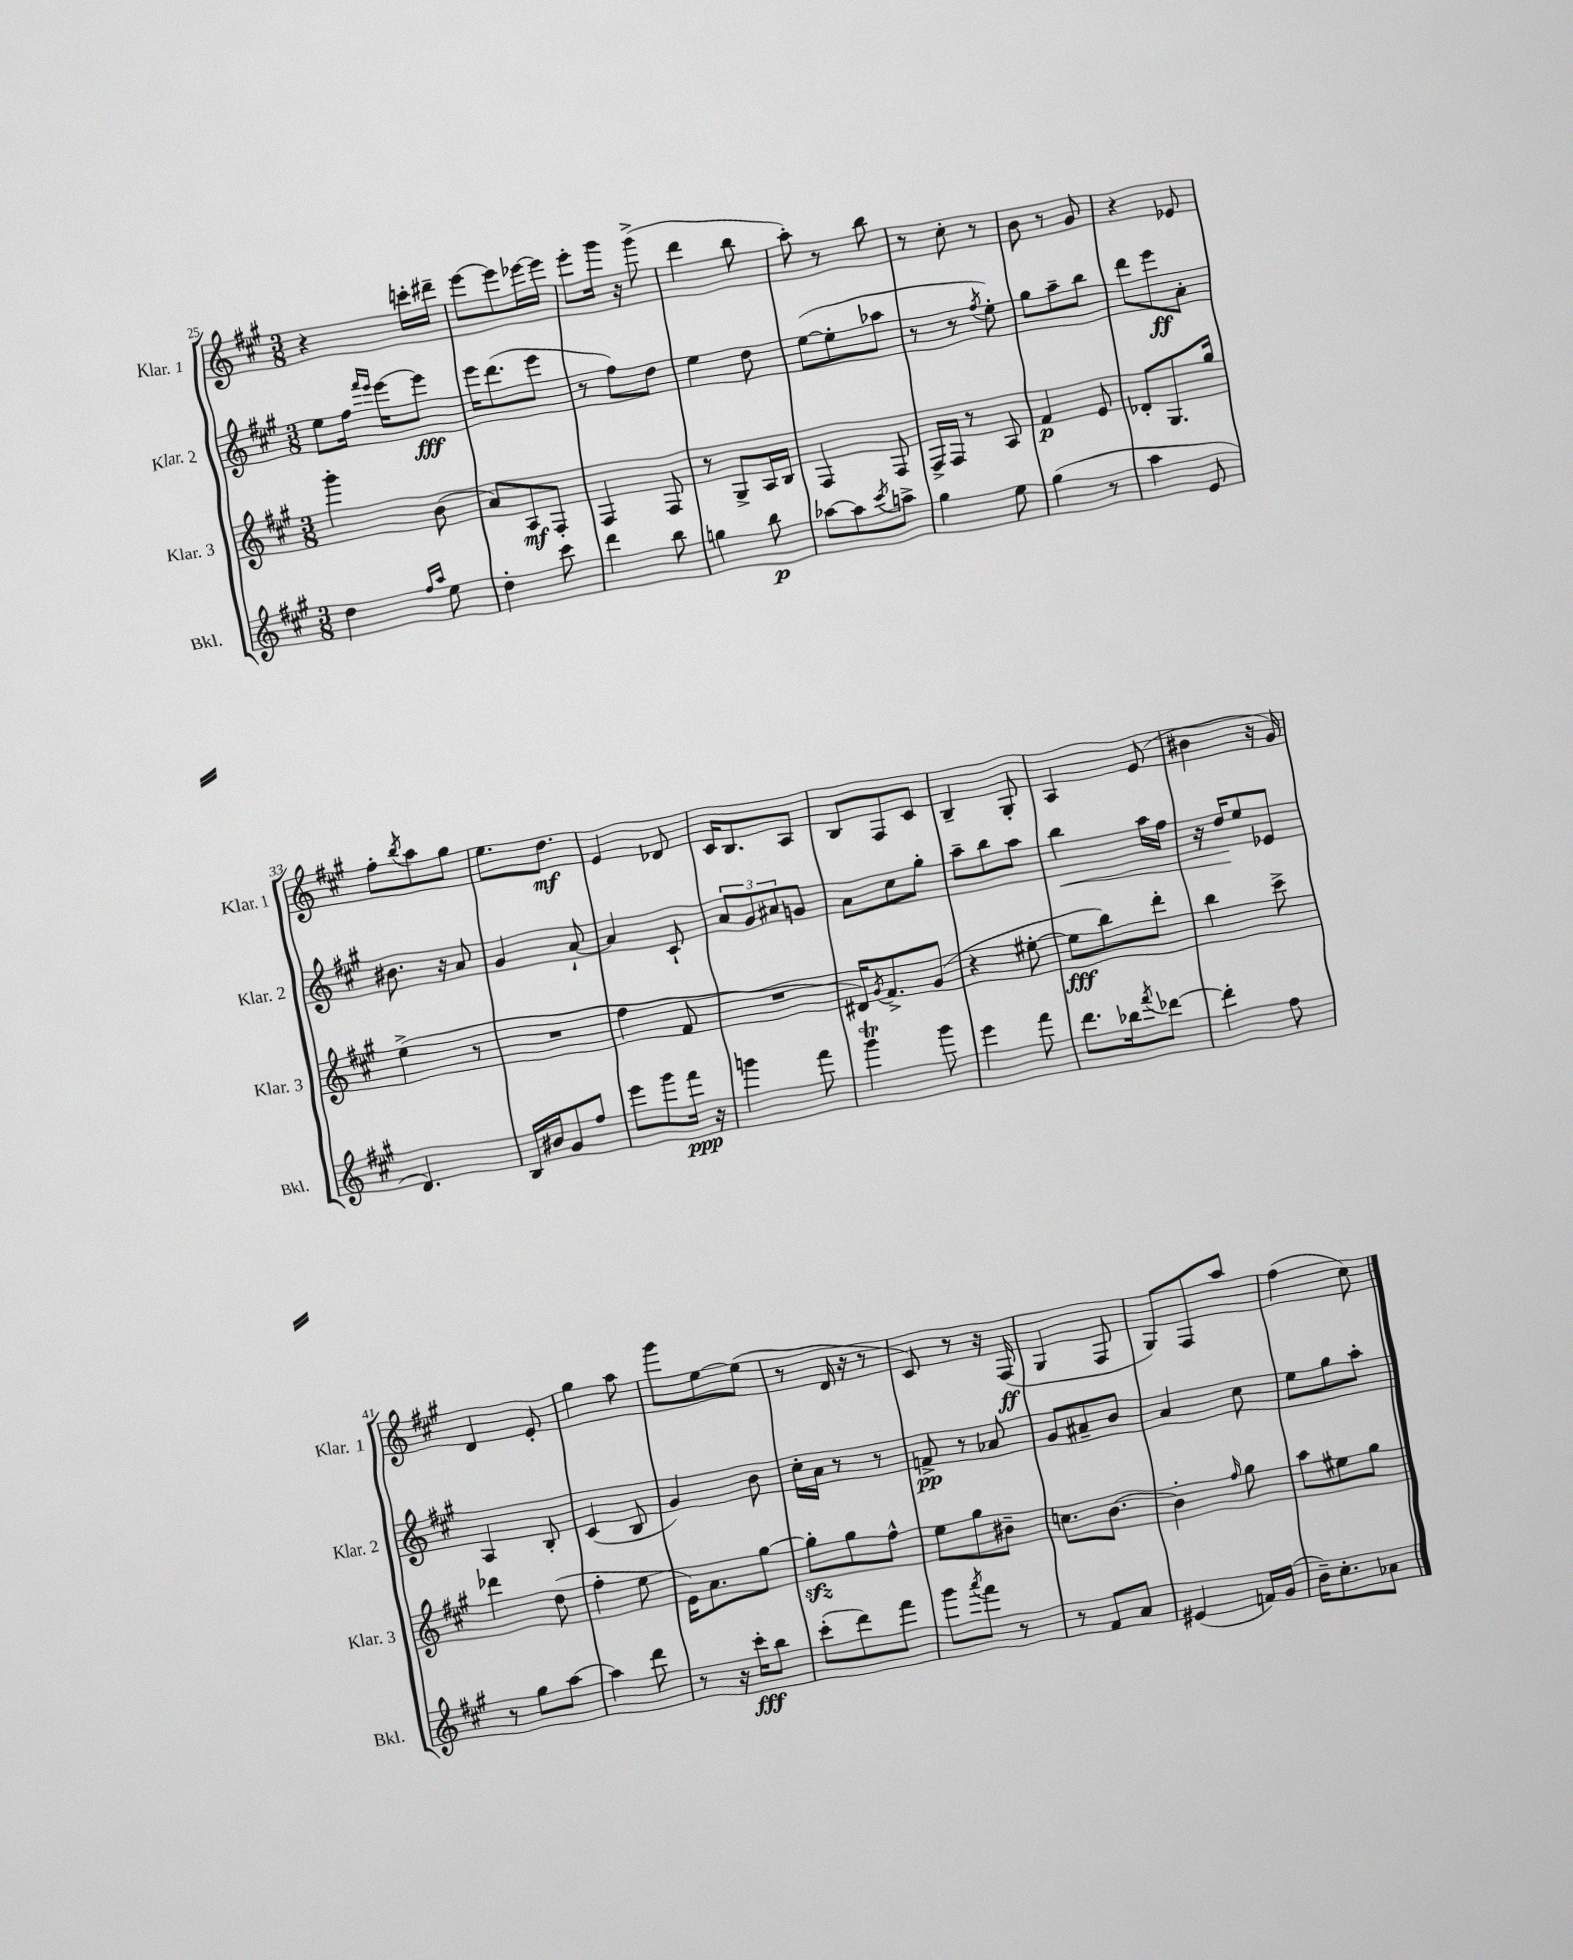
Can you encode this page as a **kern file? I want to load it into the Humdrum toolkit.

**kern	**dynam	**kern	**dynam	**kern	**dynam	**kern	**dynam
*part4	*part4	*part3	*part3	*part2	*part2	*part1	*part1
*staff4	*staff4	*staff3	*staff3	*staff2	*staff2	*staff1	*staff1
*I"Bkl.	*	*I"Klar. 3	*	*I"Klar. 2	*	*I"Klar. 1	*
*I'Bkl.	*	*I'Klar. 3	*	*I'Klar. 2	*	*I'Klar. 1	*
*clefG2	*	*clefG2	*	*clefG2	*	*clefG2	*
*k[f#c#g#]	*	*k[f#c#g#]	*	*k[f#c#g#]	*	*k[f#c#g#]	*
*M3/8	*	*M3/8	*	*M3/8	*	*M3/8	*
=25	=25	=25	=25	=25	=25	=25	=25
4dd\	.	4ggg#'\	.	8ee\L	.	4r	.
.	.	.	.	16ff#\Jk	.	.	.
.	.	.	.	16qqfff#/LL	.	.	.
.	.	.	.	16qqeee/JJ	.	.	.
.	.	.	.	[16eee\KL	.	.	.
16qqff#/LL	.	.	.	.	.	.	.
16qqaa/JJ	.	.	.	.	.	.	.
8ee\	.	(8b\	.	8eee\J]	fff	16cccn'\LL	.
.	.	.	.	.	.	16ddd#X~\JJ	.
=26	=26	=26	=26	=26	=26	=26	=26
4dd'\	.	8a/L)	.	16eee\KL	.	[8eee\L	.
.	.	.	.	(8.ddd\	.	.	.
.	.	8A/	mf	.	.	8eee\]	.
8ccc#\	.	8F#'/J	.	8eee\J	.	[16eee-X\L	.
.	.	.	.	.	.	16eee-\JJ]	.
=27	=27	=27	=27	=27	=27	=27	=27
4ddd\	.	4F#/	.	8r	.	8eee'\L	.
.	.	.	.	8ff#\L)	.	16ggg#\Jk	.
.	.	.	.	.	.	16r	.
8bb\	.	8F#/	.	8dd\J	.	(8ggg#^\	.
=28	=28	=28	=28	=28	=28	=28	=28
4ggn\	.	8r	.	4ee\	.	4ddd\	.
.	.	8G#^/L	.	.	.	.	.
8bb\	p	16A/L	.	8dd\	.	8bb\	.
.	.	16B/JJ	.	.	.	.	.
=29	=29	=29	=29	=29	=29	=29	=29
[8aa-X\L	.	4F#/	.	([8ee\L	.	8aa'\)	.
8aa-\]	.	.	.	8ee'\]	.	8r	.
8qccc#/	.	.	.	.	.	.	.
8aan^\J	.	8F#/	.	8aa-X\J	.	8bb\	.
=30	=30	=30	=30	=30	=30	=30	=30
4gg#\	.	16F#^/LL	.	8r	.	8r	.
.	.	16F#/JJ	.	.	.	.	.
.	.	8r	.	8r	.	8cc#'\	.
.	.	.	.	8qff#/	.	.	.
8ee\	.	8A/	.	8ee'\)	.	8r	.
=31	=31	=31	=31	=31	=31	=31	=31
(4gg#\	.	4f#/	p	8gg#\L	.	8b\	.
.	.	.	.	8aa~\	.	8r	.
8r	.	8e/	.	8bb\J	.	8g#/	.
=32	=32	=32	=32	=32	=32	=32	=32
4aa\	.	8d-X'/L	.	8ddd\L	.	4r	.
.	.	8.G#/	.	8eee\	ff	.	.
8e/	.	.	.	8a'\J	.	8e-X/	.
.	.	16gg#/Jk	.	.	.	.	.
!!LO:LB:g=z
=33	=33	=33	=33	=33	=33	=33	=33
4.d/)	.	(4ee^\	.	8.b#X\	.	8ff#'\L	.
.	.	.	.	.	.	8qbb/	.
.	.	.	.	.	.	8aa\	.
.	.	.	.	16r	.	.	.
.	.	8r	.	8a/	.	8gg#\J	.
=34	=34	=34	=34	=34	=34	=34	=34
16B/LL	.	4.r	.	4g#/	.	8.ee\L	.
16b#X/J	.	.	.	.	.	.	.
8g#/	.	.	.	.	.	.	.
.	.	.	.	.	.	8.dd\J	mf
8ff#/J	.	.	.	[8a`/	.	.	.
=35	=35	=35	=35	=35	=35	=35	=35
8eee\L	.	4ff#\	.	4a/]	.	4e/	.
8ggg#\	.	.	.	.	.	.	.
16fff#\Jk	ppp	8f#/	.	8c#`/	.	8d-X/	.
16r	.	.	.	.	.	.	.
=36	=36	=36	=36	=36	=36	=36	=36
4gggn\	.	4.r	.	12a/L	.	16c#/KL	.
.	.	.	.	.	.	8.B/	.
.	.	.	.	12g#/	.	.	.
.	.	.	.	12a#X/	.	.	.
8fff#\	.	.	.	8gn/J	.	8A/J	.
=37	=37	=37	=37	=37	=37	=37	=37
4ggg#t\	.	16d#X/KL)	.	8a\L	.	8B/L	.
.	.	8qg#/	.	.	.	.	.
.	.	8.f#^/	.	.	.	.	.
.	.	.	.	8cc#\	.	8F#/	.
8ggg#\	.	(8g#/J	.	8gg#'\J	.	8c#/J	.
=38	=38	=38	=38	=38	=38	=38	=38
4eee\	.	4r	.	8aa~\L	.	4B~/	.
.	.	.	.	8bb\	.	.	.
8fff#\	.	[8ee#X'\	.	8aa\J	.	8G#'/	.
=39	=39	=39	=39	=39	=39	=39	=39
!	!	!	!	!	!LO:HP:b	!	!
8.ddd\L	.	8ee#\L]	fff	4bb\	<	4A/	.
.	.	8bb\)	.	.	.	.	.
16bb-X\k	.	.	.	.	.	.	.
8qfff#/	.	.	.	.	.	.	.
[8ddd-X\J	.	8ddd'\J	.	16aa\LL	.	(8e/	.
.	.	.	.	16ff#\JJ	.	.	.
=40	=40	=40	=40	=40	=40	=40	=40
4ddd-'\]	.	4bb\	.	16r	.	4b#X\	.
.	.	.	.	16dd/KL	.	.	.
.	.	.	.	8ee/	[	.	.
8ff#\	.	8ccc#^\	.	8e-X/J	.	16r	.
.	.	.	.	.	.	16g#/)	.
!!LO:LB:g=z
=41	=41	=41	=41	=41	=41	=41	=41
8r	.	4ddd-X\	.	4A/	.	4d/	.
8gg#\L	.	.	.	.	.	.	.
[8aa\J	.	(8dd\	.	8B'/	.	8e'/	.
=42	=42	=42	=42	=42	=42	=42	=42
4aa\]	.	4ff#'\	.	(4c#/	.	4gg#\	.
8ddd\	.	8ee\	.	8B/	.	8aa\	.
=43	=43	=43	=43	=43	=43	=43	=43
8r	.	16e\KL)	.	4g#/)	.	8ggg#\L	.
.	.	8.a\	.	.	.	.	.
16r	.	.	.	.	.	[8ee\	.
16ccc#'\KL	fff	.	.	.	.	.	.
8bb\J	.	[8gg#\J	.	8b\	.	(8ee\J]	.
=44	=44	=44	=44	=44	=44	=44	=44
(8ccc#'\L	.	8gg#zz'\L]	.	16cc#'\LL	.	8r	.
.	.	.	.	16a\JJ	.	.	.
8ddd\)	.	8gg#\	.	8r	.	16d/	.
.	.	.	.	.	.	16r	.
8fff#\J	.	8ff#^^\J	.	8r	.	8r	.
=45	=45	=45	=45	=45	=45	=45	=45
8ggg#\L	.	8ee\L	.	8fn^/	pp	8c#/)	.
8qaaa/	.	.	.	.	.	.	.
8fff#\J	.	8gg#\	.	8r	.	8r	.
8r	.	8b#X~\J	.	8a-X/	.	16r	.
.	.	.	.	.	.	(16F#/	ff
=46	=46	=46	=46	=46	=46	=46	=46
8r	.	8.ccn\L	.	8g#/L	.	4G#/	.
8f#/L	.	.	.	8a#X~/	.	.	.
.	.	[8.b\J	.	.	.	.	.
8a/J	.	.	.	8b/J	.	8F#/	.
=47	=47	=47	=47	=47	=47	=47	=47
(4e#X/	.	4b'\]	.	4a/	.	8G#/L)	.
.	.	.	.	.	.	8F#/	.
.	.	16qqff#/	.	.	.	.	.
16fn/LL)	.	8gg#\	.	8cc#\	.	8aa/J	.
(16g#/JJ	.	.	.	.	.	.	.
=48	=48	=48	=48	=48	=48	=48	=48
16b~\KL)	.	8aa\L	.	8ee\L	.	(4ff#\	.
8.cc#'\	.	.	.	.	.	.	.
.	.	8ee#X\	.	8gg#\	.	.	.
8a-X\J	.	8gg#\J	.	8aa'\J	.	8cc#\)	.
==	==	==	==	==	==	==	==
*-	*-	*-	*-	*-	*-	*-	*-
